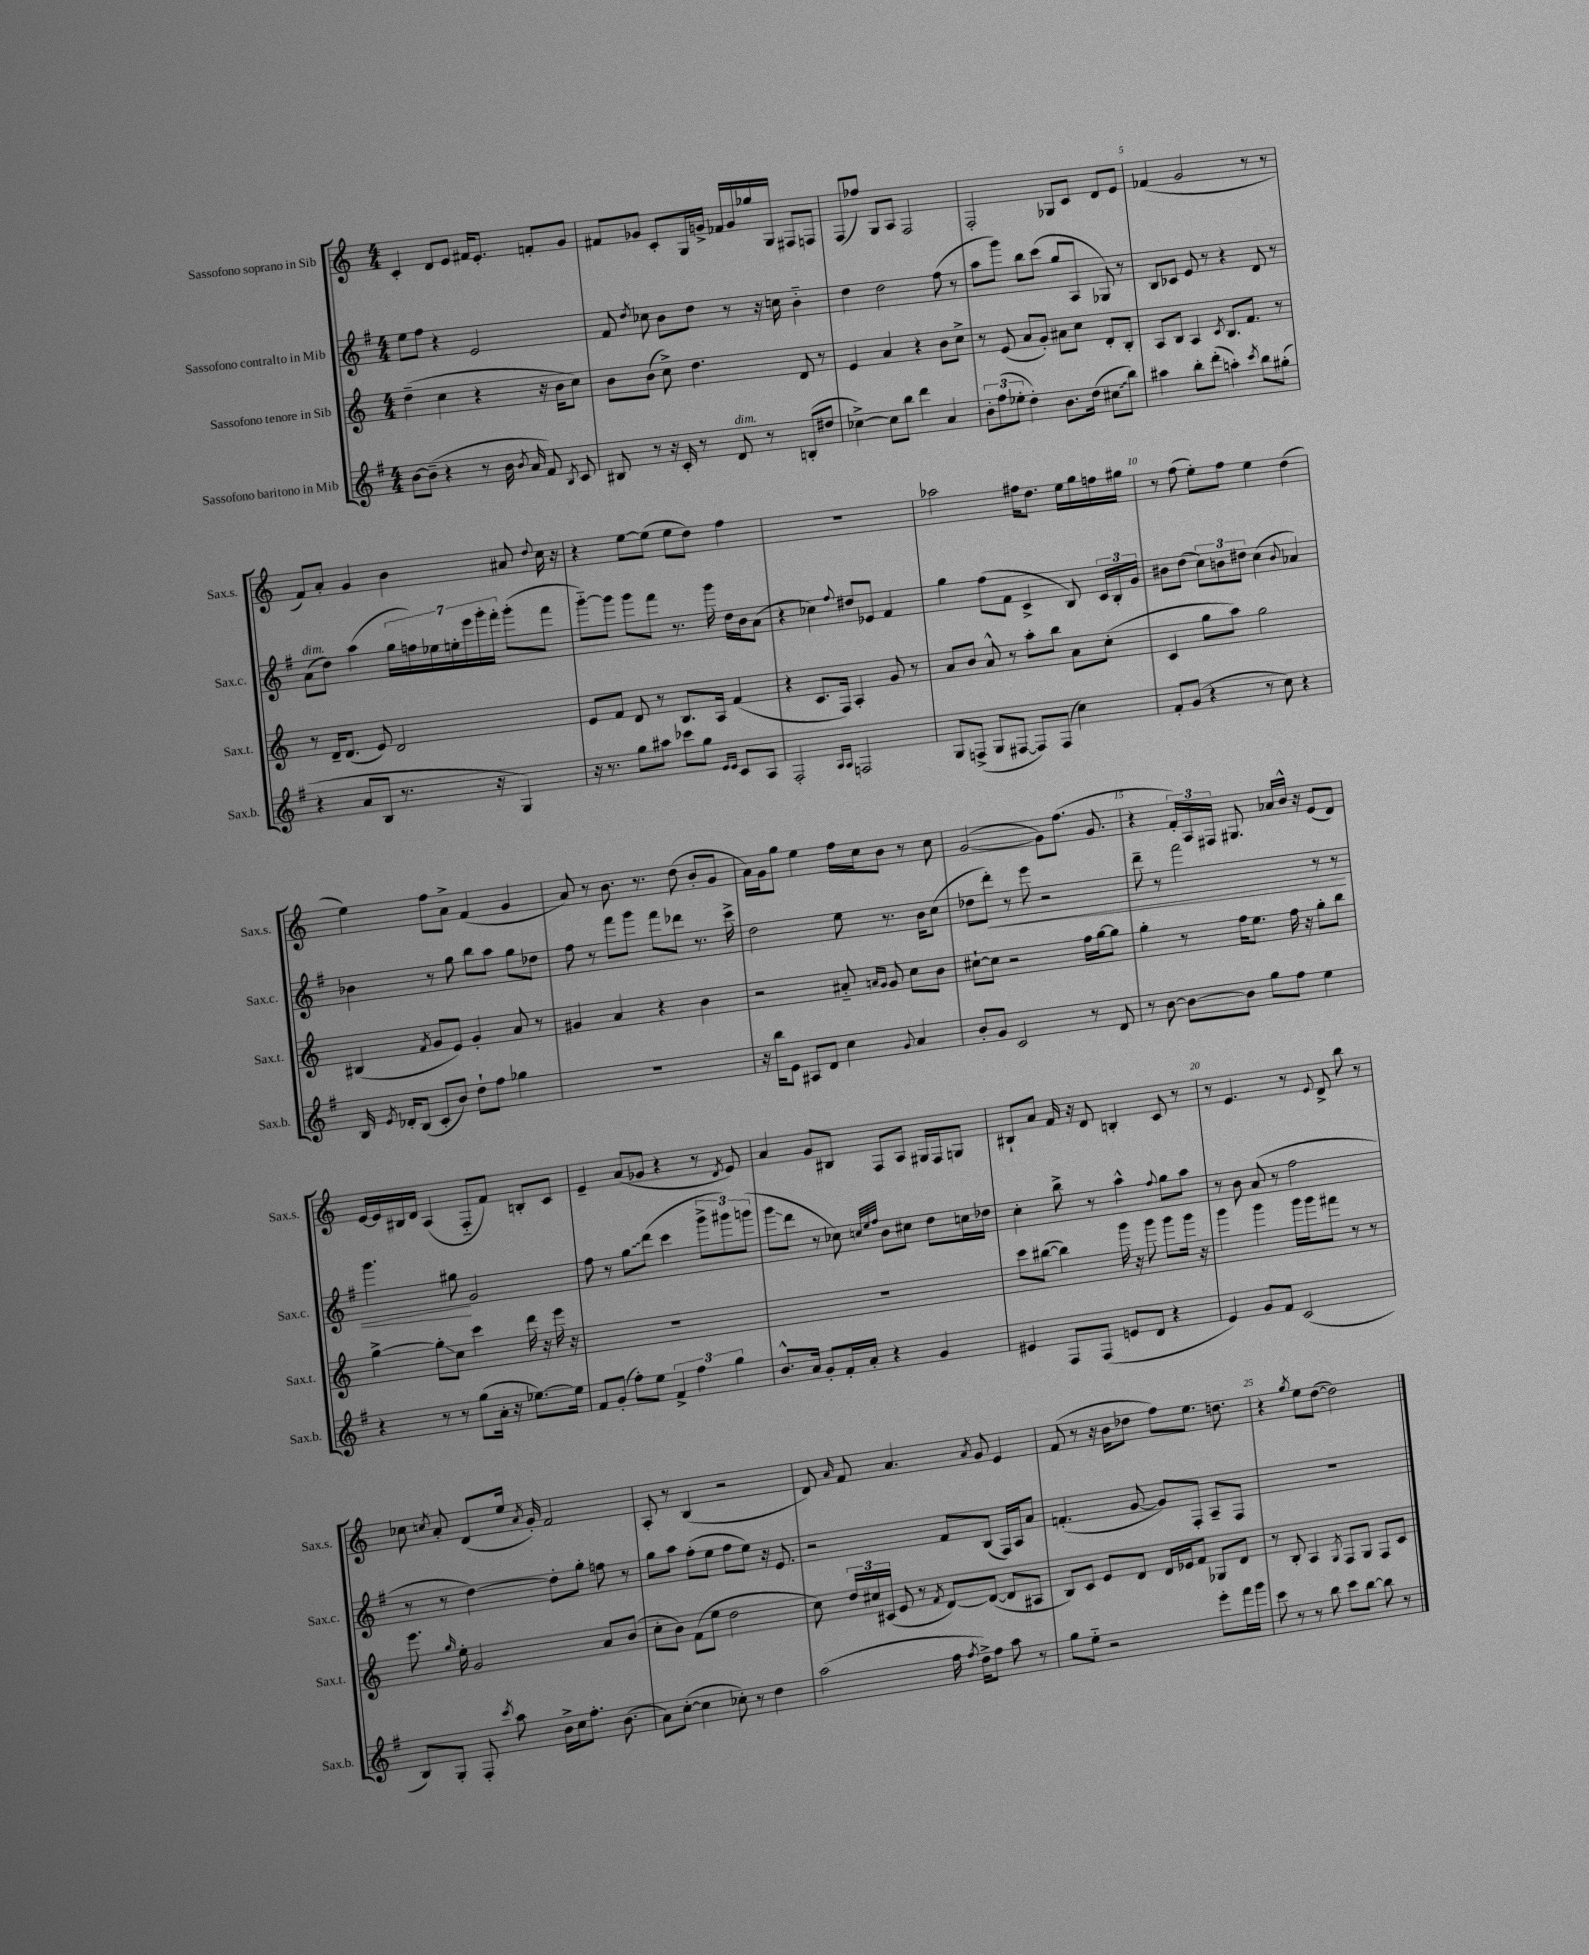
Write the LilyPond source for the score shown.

<<
\new StaffGroup <<
\new Staff = "s0" \with { instrumentName = "Sassofono soprano in Sib" shortInstrumentName = "Sax.s." } {
    \clef treble \key c \major \numericTimeSignature \time 4/4
    \autoBeamOff c'4-. d'8[ e'8] fis'16[ e'8.]-. f'8[-. g'8] |
    fis'8[ ges'8] c'8[-. g16 g'16]-> fes'16[ g'16 ges''16 g16] fis8[ f8] |
    f8[( fes''8]) g8[ a8] f2 |
    f2-. ges8[ c'8] d'8[ e'8] |
    fes'4( g'2 r8 r8 |
    f'8[) a'8]-. g'4 b'4 ais'8 \appoggiatura { d''8 } c''16 r16 |
    r4 e''8[~ e''8]( e''8[ d''8]) f''4 |
    R1 |
    aes''2 fis''16[ d''8.] e''16[ g''16 f''16 gis''16] |
    r8 f''8( e''8[-.) f''8] e''4 d''4( |
    e''4) f''8[ a'8]-> f'4( g'4 |
    a'8) r8 b'8. r8. d''8( b'8[-. g'8] |
    a'16[) g'16 g''8] e''4 f''16[ c''16 b'8] r8 c''8 |
    g'2~( g'8[) f''8.]( g'8. |
    r4 \tuplet 3/2 { f'16[-.) a16 fis16] } gis8. aes'16[ b'16]-^ r16 e'8[( d'8]) |
    e'16[~ e'16 bis16 d'16] a4( f8[-_ f'8]) b8[-. c'8] |
    e'4-- a'8[( ges'8] r4 r8 \acciaccatura { d'8 } e'8) |
    a'4 g'8[ bis8] f8[ a8] gis16[ f16 g8] |
    bis8[-! a'8] f'16 r16 d'8 b4-. c'8 r8 |
    r8 e'4. r8 \appoggiatura { e'8 } d'8-> b''8 r8 |
    ces''8 \acciaccatura { c''8 } a'8-. d'8[( e''16] \acciaccatura { a'8 } g'16-.) f'2 |
    a8-. r8 b4( r2 |
    d'8) \grace { a'16 } f'8 a'4. \acciaccatura { a'8 } g'8 e'4 |
    f'8( r8 r16 b'16[ des''8] f''8[) e''8.] d''8. |
    r4 \acciaccatura { g''8 } e''8[ d''8]~( d''2) \bar "|." |
}
\new Staff = "s1" \with { instrumentName = "Sassofono contralto in Mib" shortInstrumentName = "Sax.c." } {
    \clef treble \key g \major \numericTimeSignature \time 4/4
    \autoBeamOff e''8[ fis''8] r4 e'2 |
    fis'8 \acciaccatura { d''8 } ces''8 b'8[ d''8] r8 r16 c''16 b'4-_ |
    d''4 d''2 fis''8( r8 |
    a''8[ g'''8]) b''8[ c'''8]( g''8[ a8] ges8) r8 |
    b8[ ces'8] e'8 r8 r4 d'8 r8 |
    a'8[^\markup { \italic "dim." }( d''8]) a''4( \tuplet 7/4 { g''16[ f''16) ees''16 e''16-. e'''16 g'''16-. fis'''16]-. } g'''8[-.( fis'''8] |
    g'''8[~-_) g'''8] g'''8[ fis'''8] r8. g'''16 d''16[ b'16 a'8]( |
    r4 ces''4) \appoggiatura { fis''8 } dis''8[ ees'8] fis'4 |
    g''4 fis''8[( fis'8] c'4-> b8) \tuplet 3/2 { c'16[ b16-. g'16] } |
    bis'8[ d''8]( \tuplet 3/2 { c''8[) b'8 dis''8] } c''4( \appoggiatura { b'8 } aes'4) |
    bes'4 r8 g''8 b''8[ a''8] g''8[ des''8] |
    fis''8 r8 fis'''8[ g'''8] fis'''8[ des'''8] r8. c'''16-> |
    d''2 e''8 r8. b'16[ c''8]( |
    des''8[ d'''8]-.\<) r8 e'''8 r2 |
    d'''8-- r8 fis'''2 r8 r8 |
    g'''4. gis''8\! g'2 |
    fis''8 r8 \once \override Glissando.style = #'zigzag g''8[\glissando d'''8]( c'''4 \tuplet 3/2 { g'''8[-> gis'''8) g'''8]( } |
    g'''8[\glissando d'''8] r8 ces''8) \grace { c''32[ e''32 fis''32] } b'8[ cis''8] d''8[ c''16 des''16] |
    c''4-. b''8-> r8 a''4-^ \appoggiatura { fis''8 } g''8[ a''8] |
    r8 b'8 a'8( r8 fis''2 |
    r8 r8 d''4~) d''8[-. g''8]-. f''8 r8 |
    g''8[ a''8] fis''8[-.( e''8] fis''8[ e''8]) r16 e'8. |
    r2 fis'8[ b8]( fis16[) a16 a'8] |
    f'4.-.( g'8~ g'8[) fis8]-. a8[-- fis8] |
    R1 \bar "|." |
}
\new Staff = "s2" \with { instrumentName = "Sassofono tenore in Sib" shortInstrumentName = "Sax.t." } {
    \clef treble \key c \major \numericTimeSignature \time 4/4
    \autoBeamOff d''4--( c''4 r4 r16 b'16[ c''8]) |
    b'8[ b'8]( c''8->) d''4. d'8 r8 |
    e'4 a'4 r4 b'8[ c''8]-> |
    r8 e'8( a'8[ g'8]-.) ais'8[ c''8] d'8[-. b8]-. |
    a8[ b8] a4 \acciaccatura { c'8 } b8.[ f'8.] r8 |
    r8 d'16[-- d'8.]( e'8) d'2 |
    e'8[ f'8] d'8 r8 b8.[ a16] f'4( |
    r4 c'8.[ f16]) a4-. g'8 r8 |
    a'8[ b'8] a'8-^ r8 a''8[-. b''8] a'8[ c''8]-.( |
    c'4 g''8[ a''8]) g''2 |
    bis4( \acciaccatura { f'8 } g'8[ e'8]) g'4-. a'8 r8 |
    gis'4 a'4 r4 b'4 |
    r2 ais'8-_ \grace { a'16[ g'16] } g'8 c''8[ b'8] |
    cis''8[~-! cis''8] r2 f''16[ g''16~ g''8] |
    g''4-. r8 f''16[ e''8.] f''16 r16 g''8[-. b''8] |
    g''4~-> g''8[-.\glissando c''8] c'''4 d'''16 r16 e'''16 r16 |
    R1 |
    R1 |
    c'''8[ bis''8]~( bis''4) g'''16 r16 g'''8 g'''8[ g'''16] r16 |
    g'''4 g'''4 g'''16[ g'''16 fis'''8] r8 r8 |
    e'''8. \grace { g''16 } e''16-. g'2 a'8[ b'8]( |
    c''8[-. b'8]) f'8[( e''8] d''2 |
    c''8) \tuplet 3/2 { d''16[ cis''16 cis'16]( } e'8 r8 \acciaccatura { f'8 } d'8[~) d'8]~( d'8[ ais8] |
    b8[) c'8] e'8[ d'8] d'16[ ees'16 f'8] ges8[ d'8] |
    r8 b8-. a4 \acciaccatura { g8 } f8[ g8] f8[ c'8] \bar "|." |
}
\new Staff = "s3" \with { instrumentName = "Sassofono baritono in Mib" shortInstrumentName = "Sax.b." } {
    \clef treble \key g \major \numericTimeSignature \time 4/4
    \autoBeamOff b'8[~ b'8]--( r4 r8 b'16 \acciaccatura { b'8 } a'16 fis'8) \acciaccatura { b8 } c'8 |
    bis8 r8 r16 c'16-. r8 d'8^\markup { \italic "dim." } r8 b8[-.( dis''8] |
    ces''4~->) ces''8[ b''8] d'''4 a'4 |
    \tuplet 3/2 { b'8[-. fis''8( ees''8]-. } d''4-.) b'8.[ d''16]( \once \override Glissando.style = #'zigzag cis''8[\glissando b''8]) |
    ais''4 b''8[-. d'''8]-.( a''4-.) \acciaccatura { c'''8 } b''8[ gis''8]-.( |
    r4 a'8[ b8] r8. r16 g4) |
    r16 r8. g''8[ ais''8] ces'''8[ g''8] \grace { e'16[ e'16] } c'8[ a8] |
    fis2-. \grace { a16[ a16] } f2 |
    g8[ f8]->( g8[ fis8]~ fis8[) fis8]( c''4) |
    fis'8[-. g'8]( r4 r8 c''8) r4 |
    b16 \acciaccatura { e'8 } des'16[-. b8]( c'8[-. b'8]) d''8[-! fis''8] ges''4 |
    R1 |
    r16 b''16[ e'8] ais8[ d'8] c''4 \appoggiatura { g'8 } a'4 |
    b'8[-. g'8] c'2 r8 d'8 |
    r8 b'8~ b'8[~ b'8] g''8[ fis''8] e''4 |
    r4 r8 r8 g''8[( a'16]-. r16 ees''8.[~) ees''16] |
    fis'8[ g'8]-.( fis''8[-.) e''8] \tuplet 3/2 { fis'4-> fis''4 g''4 } |
    b'8.[-^ a'16] g'8[-. fis'16-. a'16]-. r4 g'4 |
    eis'4 fis8[ fis8]( e'8[ d'8] r4 |
    e'4) g'8[ fis'8] c'2( |
    b8[) g8]-. fis8-. \acciaccatura { c'''8 } a''8 b'16[-> c''16 fis''8.]-. b'8.( |
    a'8[) c''8]~-.( c''4 ces''8-.) r8 d''4 |
    a''2( fis''16 \acciaccatura { fis''8 } d''16[->) fis''8] a''8 r8 |
    g''8[ e''8]-_ r2 e'''8[-. fis'''16 g'''16] |
    c'''8 r8 r8 b''8 c'''8[ b''8]~ b''8 r8 \bar "|." |
}
>>
>>
\layout { \context { \Score \override BarNumber.break-visibility = ##(#f #t #t) barNumberVisibility = #(every-nth-bar-number-visible 5) } }
